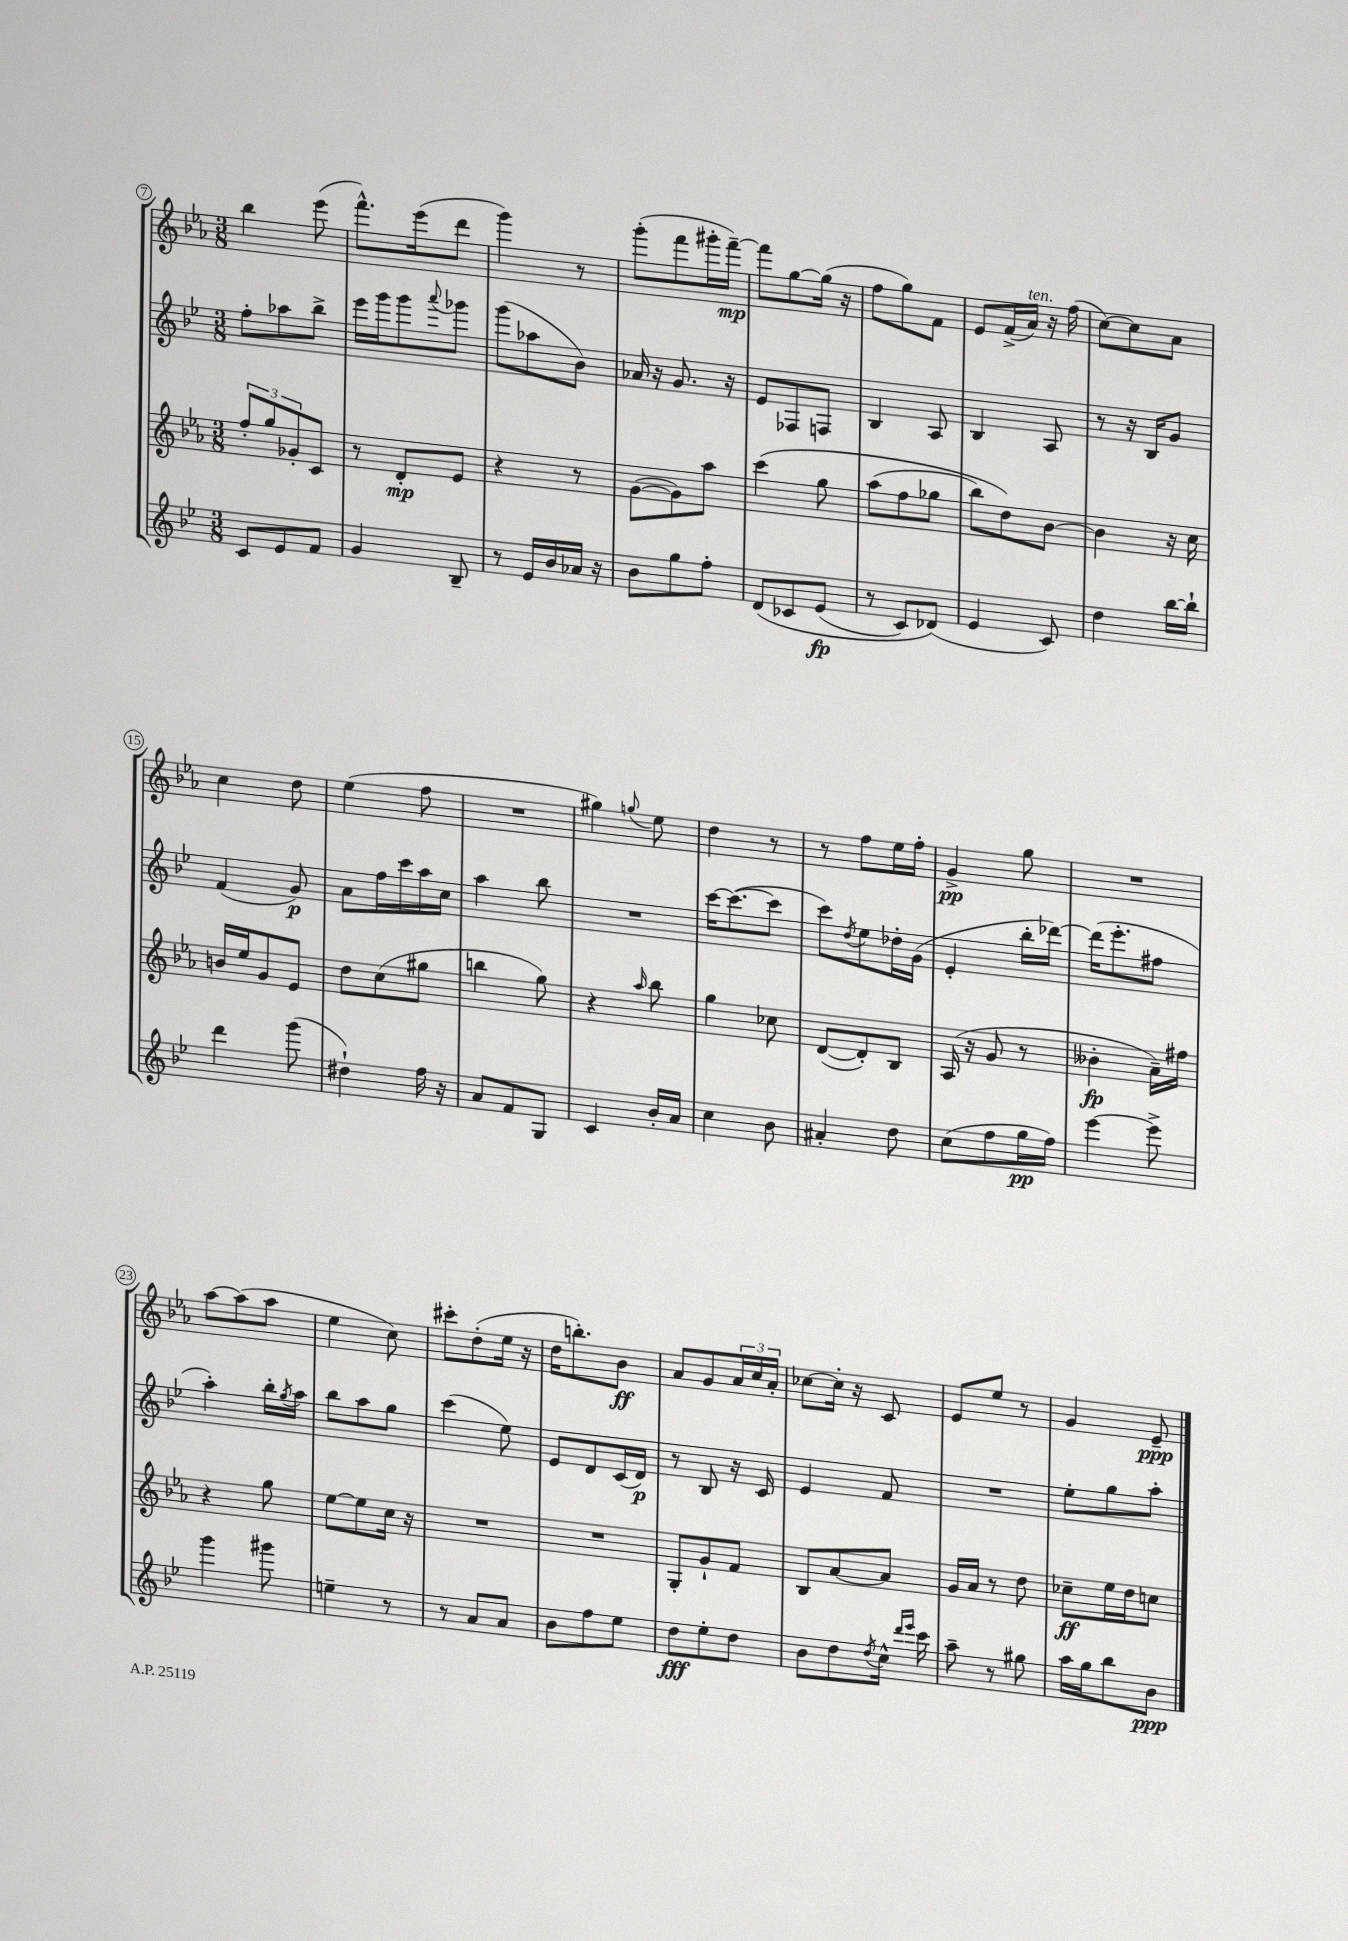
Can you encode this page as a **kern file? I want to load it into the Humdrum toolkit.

**kern	**dynam	**kern	**dynam	**kern	**dynam	**kern	**dynam
*part4	*part4	*part3	*part3	*part2	*part2	*part1	*part1
*staff4	*staff4	*staff3	*staff3	*staff2	*staff2	*staff1	*staff1
*clefG2	*	*clefG2	*	*clefG2	*	*clefG2	*
*k[b-e-]	*	*k[b-e-a-]	*	*k[b-e-]	*	*k[b-e-a-]	*
*M3/8	*	*M3/8	*	*M3/8	*	*M3/8	*
=7	=7	=7	=7	=7	=7	=7	=7
8c/L	.	12ff'/L	.	8ff'\L	.	4bb-\	.
.	.	12gg/	.	.	.	.	.
8e-/	.	.	.	8aa-X\	.	.	.
.	.	12g-X'/	.	.	.	.	.
8f/J	.	8c/J	.	8bb-^\J	.	(8eee-\	.
=8	=8	=8	=8	=8	=8	=8	=8
4g/	.	8r	.	16eee-\LL	.	8.fff^^\L)	.
.	.	.	.	16ggg\J	.	.	.
.	.	8d'/L	mp	8ggg\	.	.	.
.	.	.	.	.	.	(16eee-\k	.
.	.	.	.	8qqaaa/	.	.	.
8B-~/	.	8e-/J	.	8ggg-X\J	.	8ddd\J	.
=9	=9	=9	=9	=9	=9	=9	=9
8r	.	4r	.	(8ggg\L	.	4ggg\)	.
16e-/LL	.	.	.	8aa-X\	.	.	.
16b-/	.	.	.	.	.	.	.
16a-X/JJ	.	8r	.	8b-\J)	.	8r	.
16r	.	.	.	.	.	.	.
=10	=10	=10	=10	=10	=10	=10	=10
8b-\L	.	([8g\L	.	16a-X/	.	(8ggg'\L	.
.	.	.	.	16r	.	.	.
8gg\	.	8g\])	.	8.g/	.	8fff\	.
8ff'\J	.	8aa-\J	.	.	.	16ggg#X'\L	.
.	.	.	.	16r	.	[16fff~\JJ)	mp
=11	=11	=11	=11	=11	=11	=11	=11
(8d/L	.	(4ccc\	.	8e-/L	.	8fff\L]	.
8c-X/	.	.	.	8F-X/	.	[8gg\	.
(8e-/J	fp	8gg\	.	8Fn/J	.	(16gg\Jk]	.
.	.	.	.	.	.	16r	.
=12	=12	=12	=12	=12	=12	=12	=12
8r	.	(8aa-\L	.	4B-/	.	8ff\L	.
8c/L)	.	8ff\	.	.	.	8gg\)	.
(8d-X/J)	.	8gg-X\J	.	8A/	.	8f\J	.
=13	=13	=13	=13	=13	=13	=13	=13
4e-/	.	8bb-\L)	.	4B-/	.	8e-/L	.
.	.	8dd\)	.	.	.	(16f^/L	.
!	!	!	!	!	!	!LO:TX:a:i:t=ten.	!
.	.	.	.	.	.	16a-/JJ)	.
8c/)	.	[8b-\J	.	8A/	.	16r	.
.	.	.	.	.	.	(16ff\	.
=14	=14	=14	=14	=14	=14	=14	=14
4dd\	.	4b-\]	.	8r	.	[8cc\L)	.
.	.	.	.	16r	.	8cc\]	.
.	.	.	.	16B-/KL	.	.	.
[16bb-\LL	.	16r	.	8g/J	.	8a-\J	.
16bb-`\JJ]	.	16cc\	.	.	.	.	.
!!LO:LB:g=z
=15	=15	=15	=15	=15	=15	=15	=15
4ddd\	.	16bn/LL	.	(4f/	.	4cc\	.
.	.	16ee-/J	.	.	.	.	.
.	.	8g/	.	.	.	.	.
(8ggg\	.	8e-/J	.	8g/)	p	8dd\	.
=16	=16	=16	=16	=16	=16	=16	=16
4dd#X`\)	.	8dd\L	.	8a\L	.	(4ee-\	.
.	.	(8cc\	.	16ff\L	.	.	.
.	.	.	.	16ccc\	.	.	.
16ff\	.	8gg#X\J	.	16aa\	.	8ff\	.
16r	.	.	.	16cc\JJ	.	.	.
=17	=17	=17	=17	=17	=17	=17	=17
8a/L	.	4bbn\	.	4aa\	.	4.r	.
8f/	.	.	.	.	.	.	.
8G/J	.	8gg\)	.	8bb-\	.	.	.
=18	=18	=18	=18	=18	=18	=18	=18
4c/	.	4r	.	4.r	.	4gg#X\)	.
.	.	16qqaa-/	.	.	.	8qqggn/	.
16b-'/LL	.	8bb-\	.	.	.	8ee-\	.
16a/JJ	.	.	.	.	.	.	.
=19	=19	=19	=19	=19	=19	=19	=19
4cc\	.	4gg\	.	[16ccc\KL	.	4dd\	.
.	.	.	.	(8.ccc\_	.	.	.
8b-\	.	8cc-X\	.	8ccc\J]	.	8r	.
=20	=20	=20	=20	=20	=20	=20	=20
4a#X'/	.	([8d/L	.	8ccc\L)	.	8r	.
.	.	.	.	8qdd/	.	.	.
.	.	8d'/])	.	8ee-\	.	8ff\L	.
8dd\	.	8B-/J	.	16dd-X'\L	.	16ee-\L	.
.	.	.	.	(16g\JJ	.	16ff'\JJ	.
=21	=21	=21	=21	=21	=21	=21	=21
(8cc\L	.	(16A-/	.	4e-'/	.	4g^/	pp
.	.	16r	.	.	.	.	.
8ff\	.	8g/	.	.	.	.	.
16gg\L	pp	8r	.	16bb-'\LL	.	8gg\	.
16ff\JJ)	.	.	.	[16ddd-X\JJ)	.	.	.
=22	=22	=22	=22	=22	=22	=22	=22
[4eee-\	.	4b--X'\	fp	(16ddd-\KL]	.	4.r	.
.	.	.	.	8.eee-'\	.	.	.
8eee-^\]	.	16a-~\LL)	.	8ff#X\J	.	.	.
.	.	16ff#X\JJ	.	.	.	.	.
!!LO:LB:g=z
=23	=23	=23	=23	=23	=23	=23	=23
4ggg\	.	4r	.	4aa'\)	.	[8aa-\L	.
.	.	.	.	.	.	(8aa-\]	.
8ggg#X\	.	8gg\	.	16bb-'\LL	.	8aa-\J	.
.	.	.	.	8qgg/	.	.	.
.	.	.	.	16aa\JJ	.	.	.
=24	=24	=24	=24	=24	=24	=24	=24
4een~\	.	[8ee-\L	.	8bb-\L	.	4ee-\	.
.	.	8ee-\]	.	8aa\	.	.	.
8r	.	16cc\Jk	.	8gg\J	.	8cc\)	.
.	.	16r	.	.	.	.	.
=25	=25	=25	=25	=25	=25	=25	=25
8r	.	4.r	.	(4ccc\	.	8ccc#X'\L	.
8a/L	.	.	.	.	.	(8dd'\	.
8a/J	.	.	.	8ee-\)	.	16ee-\Jk	.
.	.	.	.	.	.	16r	.
=26	=26	=26	=26	=26	=26	=26	=26
8b-\L	.	4.r	.	8e-/L	.	16dd\KL	.
.	.	.	.	.	.	8.bbn'\)	.
8ff\	.	.	.	8d/	.	.	.
8ee-\J	.	.	.	(16c/L	.	8b-\J	ff
.	.	.	.	16d/JJ)	p	.	.
=27	=27	=27	=27	=27	=27	=27	=27
8dd\L	fff	8G'/L	.	8r	.	8a-/L	.
8ee-'\	.	8g`/	.	8B-/	.	8g/	.
8dd\J	.	8f/J	.	16r	.	24a-/L	.
.	.	.	.	.	.	24cc/	.
.	.	.	.	16c/	.	.	.
.	.	.	.	.	.	24a-'/JJ	.
=28	=28	=28	=28	=28	=28	=28	=28
8b-\L	.	8B-/L	.	4e-/	.	[8cc-X\L	.
8dd\	.	[8a-/	.	.	.	16cc-'\Jk]	.
.	.	.	.	.	.	16r	.
8qdd/	.	.	.	.	.	.	.
16cc^^\Jk	.	8a-/J]	.	8f/	.	8c/	.
16qqddd/LL	.	.	.	.	.	.	.
16qqeee-/JJ	.	.	.	.	.	.	.
16ccc\	.	.	.	.	.	.	.
=29	=29	=29	=29	=29	=29	=29	=29
8aa~\	.	16g/LL	.	4.r	.	8e-/L	.
.	.	16a-/JJ	.	.	.	.	.
8r	.	8r	.	.	.	8ee-/J	.
8gg#X\	.	8dd\	.	.	.	8r	.
=30	=30	=30	=30	=30	=30	=30	=30
16aa\LL	.	8cc-X~\L	ff	8ee-'\L	.	4g/	.
16gg\J	.	.	.	.	.	.	.
8bb-\	.	16ee-\L	.	8gg\	.	.	.
.	.	16dd\J	.	.	.	.	.
8b-\J	ppp	8ccn\J	.	8aa'\J	.	8e-~/	ppp
==	==	==	==	==	==	==	==
*-	*-	*-	*-	*-	*-	*-	*-
